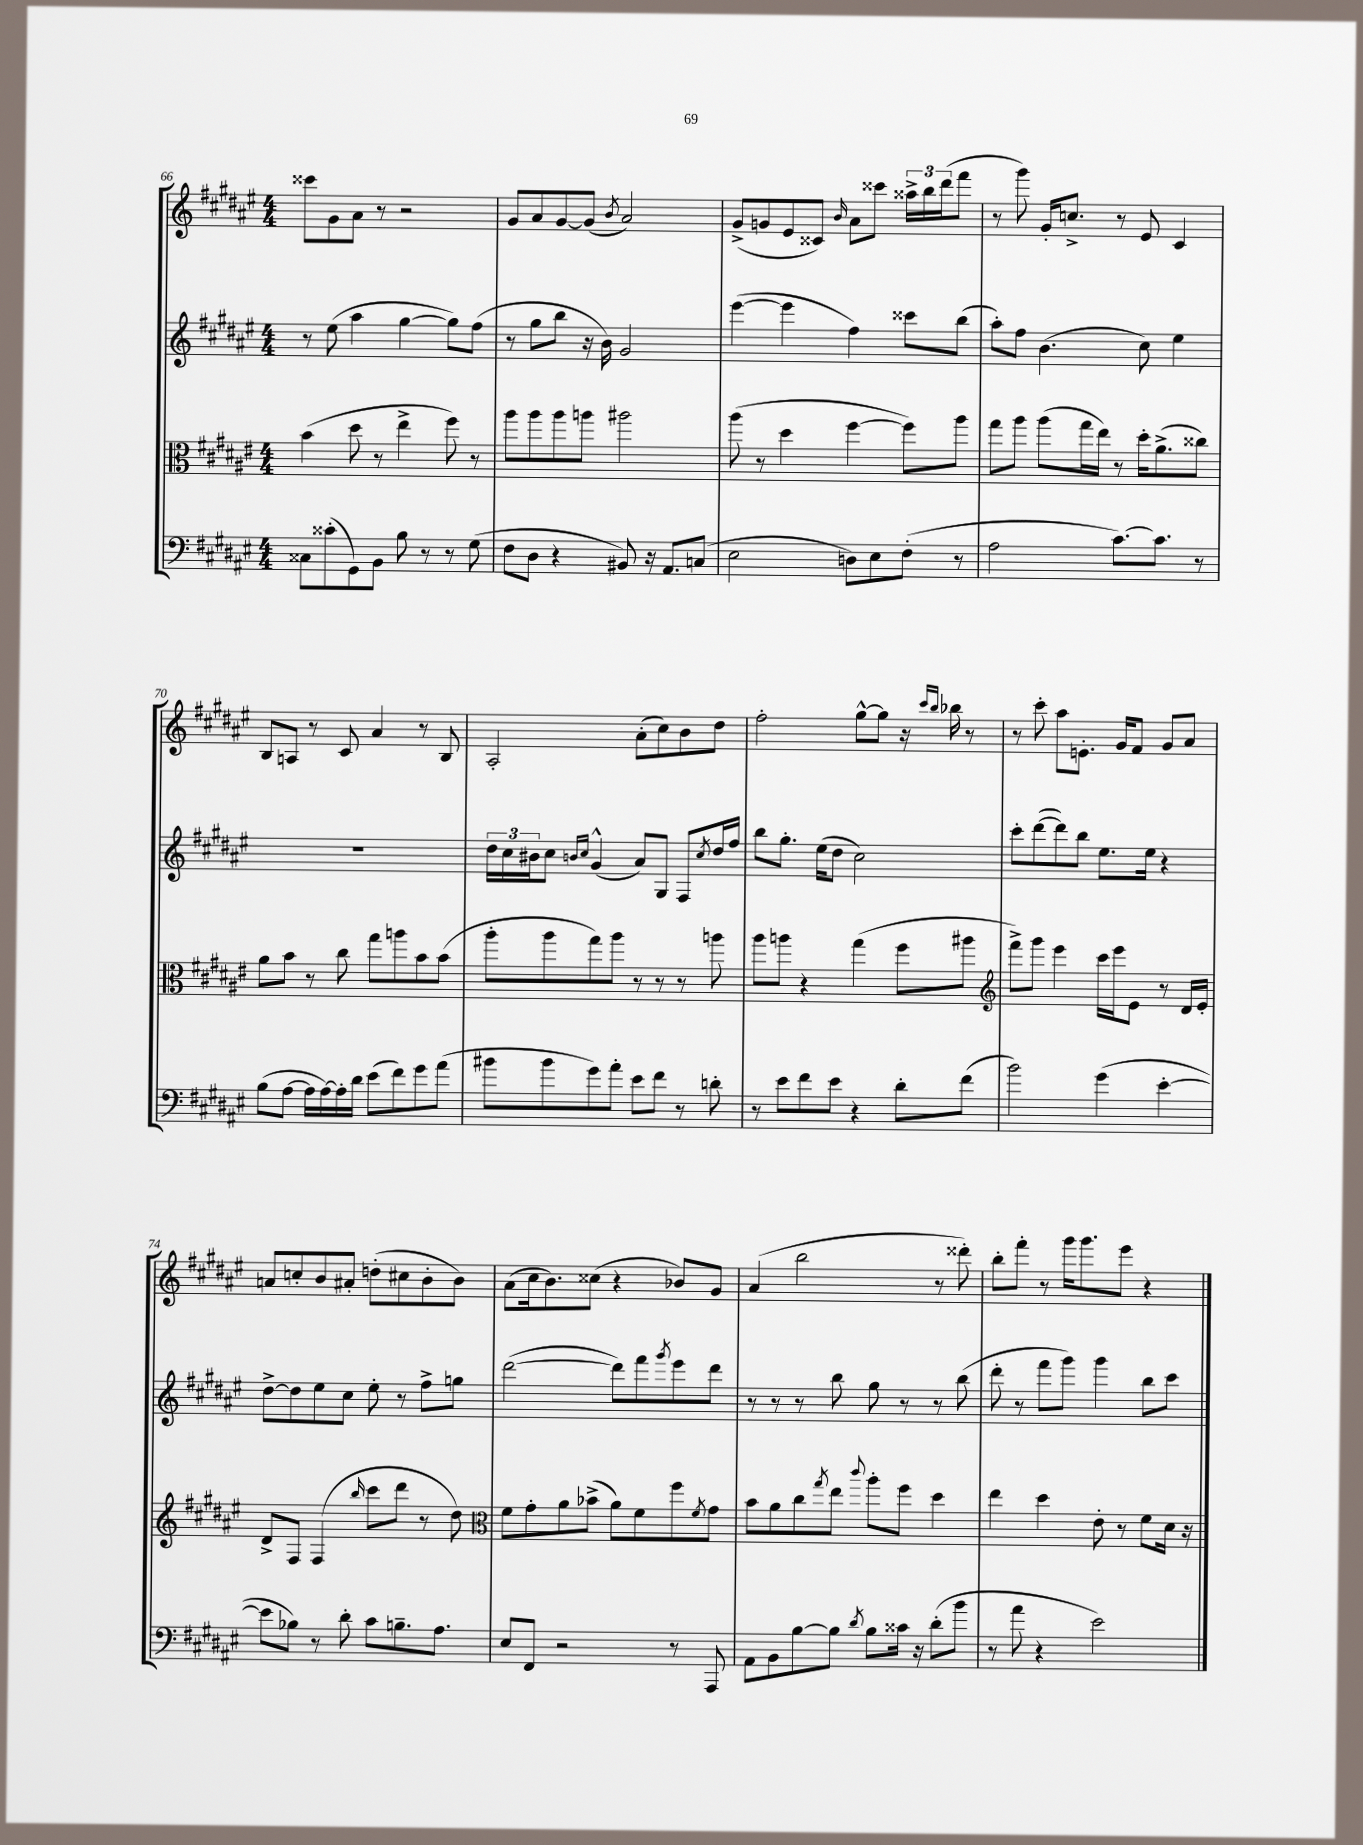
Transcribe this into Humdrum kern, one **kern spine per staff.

**kern	**kern	**kern	**kern
*staff4	*staff3	*staff2	*staff1
*clefF4	*clefC3	*clefG2	*clefG2
*k[f#c#g#d#a#e#]	*k[f#c#g#d#a#e#]	*k[f#c#g#d#a#e#]	*k[f#c#g#d#a#e#]
*M4/4	*M4/4	*M4/4	*M4/4
8C##\L	(4b\	8r	8ccc##\L
(8c##'\	.	(8ee#\	8g#\
8GG#\)	8dd#\	4aa#\	8a#\J
8BB\J	8r	.	8r
8B\	4ee#^\	[4gg#\	2r
8r	.	.	.
8r	8ff#\)	8gg#\]L)	.
(8G#\	8r	(8ff#\J	.
=	=	=	=
8F#\L	8aa#\L	8r	8g#/L
8D#\J	8aa#\	8gg#\L	8a#/
4r	8aa#\	8bb\J	[8g#/
.	8aa\J	16r	(8g#/]J
.	.	16b\)	.
.	.	.	8qb/
8BB#/)	2aa#\	2g#/	2a#/)
16r	.	.	.
8.AA#/L	.	.	.
(8C/J	.	.	.
=	=	=	=
2E#\	(8aa#\	([4eee#\	(8g#^/L
.	8r	.	8g/
.	4dd#\	4eee#\]	8e#/
.	.	.	8c##/J)
.	.	.	16qqb/
8D\L)	[4ff#\	4ff#\)	8a#\L
8E#\	.	.	8ccc##\J
(8F#'\J	8ff#\]L)	8ccc##\L	24aa##^\LL
.	.	.	24bb\
.	.	.	(24ddd#\J
8r	8aa#\J	(8bb\J	8fff#\J
=	=	=	=
2A#\	8gg#\L	8aa#'\L)	8r
.	8aa#\J	8ff#\J	8ggg#\)
.	(8aa#\L	(4.b\	16g#'/LK
.	.	.	8.cc^/J
.	16gg#\L	.	.
.	16ee#\JJ)	.	.
[8.c#\L)	8r	.	8r
.	16dd#'\LK	8cc#\)	8e#/
8.c#\]J	(8.a#^\	.	.
.	.	4ee#\	4c#/
8r	8cc##\J)	.	.
=	=	=	=
(8B\L	8a#\L	1r	8B/L
[8A#\J	8b\J	.	8A/J
16A#\]LL	8r	.	8r
[16A#\)	.	.	.
16A#'\]	8cc#\	.	8c#/
16d#\JJ	.	.	.
(8e#\L	8gg#\L	.	4a#/
8f#\)	8aa\	.	.
8g#\	8b\	.	8r
(8a#\J	(8b\J	.	8B/
=	=	=	=
8b#\L	8aa#'\L	24dd#\LL	2A#'/
.	.	24cc#\	.
.	.	24b#\J	.
8b#\	8aa#\	8cc#\J	.
.	.	16qqb/LL	.
.	.	16qqcc#/JJ	.
8g#\)	8gg#\)	(4g#^^/	.
8a#'\J	8aa#\J	.	.
8e#\L	8r	8a#/L)	(8a#'\L
8f#\J	8r	8G#/J	8cc#\)
8r	8r	8F#/L	8b\
.	.	8qcc#/	.
8d'\	8aa\	16dd#/L	8dd#\J
.	.	16ff#/JJ	.
=	=	=	=
8r	8aa#\L	8bb\L	2ff#'\
8e#\L	8aa\J	8.gg#'\J	.
8f#\	4r	.	.
.	.	(16ee#\LK	.
8e#\J	.	8dd#\J	.
4r	(4gg#\	2cc#\)	[8gg#^^\L
.	.	.	8gg#\]J
8d#'\L	8ff#\L	.	16r
.	.	.	16qqccc#/LL
.	.	.	16qqbb/JJ
.	.	.	16bb-\
(8f#\J	8aa#\J	.	8r
=	=	=	=
*	*clefG2	*	*
2b\)	8fff#^\L)	8ccc#'\L	8r
.	8ggg#\J	([8ddd#\	8ccc#'\
.	4eee#\	8ddd#\])	8aa#\L
.	.	8bb\J	8.e'\J
(4g#\	16ccc#\LL	8.ee#\L	.
.	16eee#\J	.	16g#/LK
.	8e#\J	.	8f#/J
.	.	16ee#\Jk	.
[4e#'\	8r	4r	8g#/L
.	16d#/LL	.	8a#/J
.	16e#'/JJ	.	.
=	=	=	=
8e#\]L	8d#^/L	[8dd#^\L	8a/L
8B-\J)	8F#/J	8dd#\]	8cc'/
8r	(4F#/	8ee#\	8b/
8d#'\	.	8cc#\J	8a#'/J
.	16qqbb/	.	.
8c#\L	8ccc#\L	8ee#'\	(8dd'\L
8.B~\	8ddd#\J	8r	8cc#\
.	8r	8ff#^\L	8b'\
8.A#\J	.	.	.
.	8dd#\)	8gg\J	8b\J)
=	=	=	=
*	*clefC3	*	*
8E#/L	8f#\L	([2ddd#\	(8a#\L
8FF#/J	8g#'\	.	16cc#\k
.	.	.	8.b\)
2r	8a#\	.	.
.	(8b-^\J	.	(8cc##\J
.	8a#\L)	8ddd#\]L)	4r
.	8f#\	8fff#\	.
.	.	8qggg#/	.
8r	8ff#\	8eee#\	8b-/L)
.	8qf#/	.	.
8AAA#/	8g#\J	8ddd#\J	8g#/J
=	=	=	=
8AA#\L	8b\L	8r	(4a#/
8BB\	8a#\	8r	.
[8B\	8cc#\	8r	2bb\
.	8qgg#/	.	.
8B\]J	8ee#\J	8bb\	.
8qd#/	8qqccc#/	.	.
8B\L	8aa#'\L	8gg#\	.
16c##\Jk	8ff#\J	8r	.
16r	.	.	.
(8d#'\L	4dd#\	8r	8r
8b\J	.	(8bb\	8ddd##'\)
=	=	=	=
8r	4ee#\	8ddd#'\	8bb'\L
8a#\	.	8r	8fff#'\J
4r	4dd#\	8fff#\L	8r
.	.	8ggg#\J)	16ggg#\LK
.	.	.	8.ggg#\
2e#\)	8e#'\	4ggg#\	.
.	8r	.	8eee#\J
.	8f#\L	8bb\L	4r
.	16d#\Jk	8ccc#\J	.
.	16r	.	.
==	==	==	==
*-	*-	*-	*-
